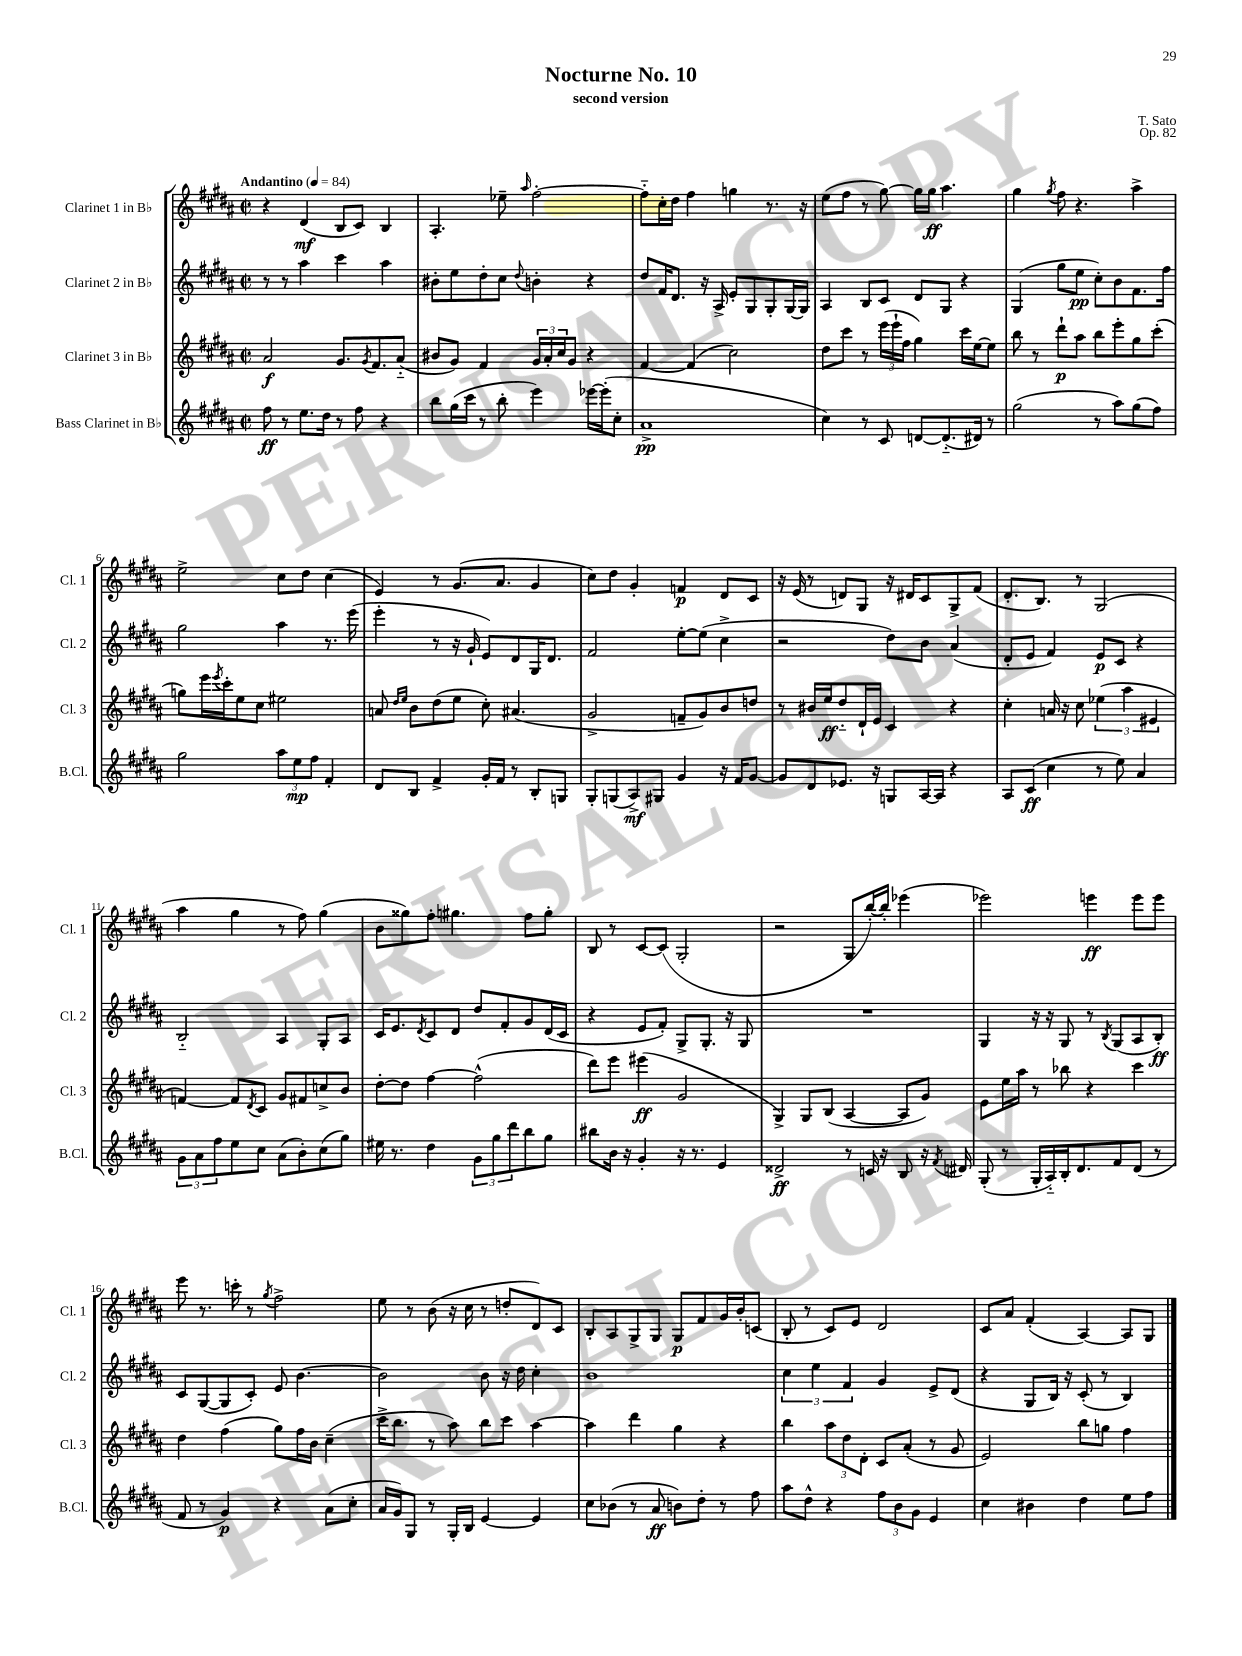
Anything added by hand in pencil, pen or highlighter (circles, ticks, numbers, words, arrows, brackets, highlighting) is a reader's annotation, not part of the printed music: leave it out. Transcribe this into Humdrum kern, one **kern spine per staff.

**kern	**kern	**kern	**kern
*staff4	*staff3	*staff2	*staff1
*clefG2	*clefG2	*clefG2	*clefG2
*k[f#c#g#d#a#]	*k[f#c#g#d#a#]	*k[f#c#g#d#a#]	*k[f#c#g#d#a#]
*M2/2	*M2/2	*M2/2	*M2/2
*met(c|)	*met(c|)	*met(c|)	*met(c|)
*MM84	*MM84	*MM84	*MM84
8ff#	2a#	8r	4r
8r	.	8r	.
8.ee	.	4aa#	(4d#
16dd#	.	.	.
8r	8.g#	4ccc#	8B
8ff#	.	.	8c#)
.	8qg#	.	.
.	8.f#	.	.
4r	.	4aa#	4B
.	(8a#'~	.	.
=	=	=	=
8bb	8b#	8b#'	4.A#'
(16gg#	8g#)	8ee	.
16ccc#	.	.	.
8r	4f#	8dd#'	.
8bb'	.	8cc#	8ee-~
.	.	8qqdd#	16qqaa#
4eee)	24g#	4b'	[2ff#'
.	24a#'	.	.
.	24cc#	.	.
.	8g#	.	.
[16eee-	4r	4r	.
(16eee-']	.	.	.
8cc#'	.	.	.
=	=	=	=
1a#^	[4f#	8dd#	8ff#'~]
.	.	16f#	16cc#'
.	.	8.d#	16dd#
.	(4f#]	.	4ff#
.	.	16r	.
.	.	16A#^	.
.	2cc#)	8e'	4gg
.	.	8G#	.
.	.	8G#'	8.r
.	.	[16G#	.
.	.	16G#]	16r
=	=	=	=
4cc#)	8dd#	4A#	(8ee
.	8ccc#	.	8ff#
8r	8r	8B	8r
8c#	(24eee	8c#	[8gg#)
.	24eee`	.	.
.	24ff#	.	.
[8d	4gg#)	8d#	16gg#]
.	.	.	16gg#
(8.d'~]	.	8G#	4.aa#
.	16ccc#	4r	.
16d#)	[16ee	.	.
8r	8ee]	.	.
=	=	=	=
(2gg#	8bb	(4G#	4gg#
.	8r	.	.
.	.	.	8qgg#
.	8ddd#`	8gg#	8ff#
.	8aa#	8ee	4.r
8r	8bb	8cc#')	.
8aa#)	8eee'	8b	.
(8gg#	8gg#	8.f#	4aa#^
8ff#)	(8ccc#'	.	.
.	.	16ff#	.
=	=	=	=
2gg#	8gg)	2gg#	2ee^
.	16eee	.	.
.	8qeee	.	.
.	16ccc#'	.	.
.	8ee	.	.
.	8cc#	.	.
12aa#	2ee#	4aa#	8cc#
12ee	.	.	.
.	.	.	8dd#
12ff#	.	.	.
4f#'	.	8.r	(4cc#
.	.	(16eee	.
=	=	=	=
8d#	8a	4eee'	4e)
.	16qqdd#	.	.
.	16qqee	.	.
8B	8b	.	.
4f#^	(8dd#	8r	8r
.	8ee	16r	(8.g#
.	.	16g#`	.
16g#'	8cc#')	8e)	.
16f#	.	.	8.a#
8r	(4.a#	8d#	.
8B'	.	16G#	4g#
.	.	8.d#	.
8G	.	.	.
=	=	=	=
8G#'	2g#^	2f#	8cc#)
(8G	.	.	8dd#
8A#^)	.	.	4g#'
8G#	.	.	.
4g#	8f~	[8ee'	4f
.	8g#)	(8ee]	.
16r	8b	4cc#^	8d#
16f#	.	.	.
[8g#	8dd	.	8c#
=	=	=	=
8g#]	8r	2r	16r
.	.	.	(16e
8d#	16b#	.	8r
.	16ee	.	.
8.e-	8dd#'~	.	8d)
.	16d#`	.	8G#
16r	16e	.	.
8G	4c#	8dd#)	16r
.	.	.	16d#
[16A#	.	8b	8c#
16A#]	.	.	.
4r	4r	(4a#	8G#^
.	.	.	(8f#
=	=	=	=
8A#	4cc#'	8d#'	8.d#'
(8c#	.	8e	.
.	.	.	8.B)
4cc#	16a	4f#)	.
.	16r	.	.
.	8cc#	.	8r
8r	(6ee-	8e	(2G#
8ee)	.	8c#	.
.	6aa#	.	.
4a#	.	4r	.
.	6e#	.	.
=	=	=	=
12g#	[4f)	2B'~	4aa#
12a#	.	.	.
12ff#	.	.	.
8ee	8f]	.	4gg#
.	8qd#	.	.
8cc#	8c#	.	.
(8a#	8g#	4A#	8r
8b')	8f#	.	8ff#)
(8cc#	8cc^	8G#'	(4gg#
8gg#)	8b	8A#	.
=	=	=	=
16ee#	[8dd#'	16c#	8b
8.r	.	8.e	.
.	8dd#]	.	8gg##)
.	.	8qd#	.
4dd#	[4ff#	8c#	8ff#'
.	.	8d#	4.gg#
12g#	(2ff#^^]	8dd#	.
12gg#	.	.	.
.	.	8f#'	.
12ddd#	.	.	.
8bb	.	8g#	8ff#
8gg#	.	(16d#	8gg#'
.	.	16c#	.
=	=	=	=
8bb#	8ddd#)	4r	8B
16b	8eee	.	8r
16r	.	.	.
4g#'	(4eee#	8e	[8c#
.	.	8f#')	(8c#]
16r	2g#	8G#^	2G#'
8.r	.	.	.
.	.	8.G#'	.
4e	.	.	.
.	.	16r	.
.	.	8G#	.
=	=	=	=
2d##^	4G#^)	1r	2r
.	8G#	.	.
.	(8B	.	.
8r	[4A#	.	8G#
16c	.	.	[16bb')
16r	.	.	16bb']
8B	8A#]	.	(4eee-
16r	8g#)	.	.
8qf#	.	.	.
16d#	.	.	.
=	=	=	=
(8G#'	8e	4G#	2eee-)
8r	16ee	.	.
.	16aa#	.	.
16G#'	8r	16r	.
16A#'~)	.	16r	.
16B'	8bb-	8G#	.
8.d#	.	.	.
.	4r	8r	4eee
.	.	8qB	.
8f#	.	(8G#	.
(8d#	4ccc#	8A#	8eee
8r	.	8B')	8eee
=	=	=	=
8f#	4dd#	8c#	8eee
8r	.	([8G#	8.r
4g#)	(4ff#	8G#]	.
.	.	.	16ccc'
.	.	8c#')	8r
.	.	.	8qgg#
4r	8gg#)	8e	2ff#^
.	16ff#	[4.b	.
.	16b	.	.
(8a#	(4cc#~	.	.
8cc#'	.	.	.
=	=	=	=
16a#	16ccc#^	2b]	8ee
16g#)	8.bb	.	.
8G#	.	.	8r
8r	8r	.	(8b
16G#'	8aa#)	.	16r
16B	.	.	16cc#
[4e	8bb	8b	8r
.	8ccc#	16r	8dd'
.	.	16dd#	.
4e]	[4aa#	4cc#'	8d#)
.	.	.	8c#
=	=	=	=
8cc#	4aa#]	1b	8B'
(8b-	.	.	8A#
8r	4ddd#	.	8G#^
8a#	.	.	8G#
8b)	4gg#	.	8G#
8dd#'	.	.	8f#
8r	4r	.	16g#
.	.	.	16b'
8ff#	.	.	(8c
=	=	=	=
8aa#	4bb	6cc#	8B'
8dd#^^	.	.	8r
.	.	6ee	.
4r	12aa#	.	8c#)
.	12dd#	6f#	.
.	.	.	8e
.	12d#'	.	.
12ff#	8c#	4g#	2d#
12b	.	.	.
.	(8a#'	.	.
12g#	.	.	.
4e	8r	8e^	.
.	8g#	(8d#	.
=	=	=	=
4cc#	2e)	4r	8c#
.	.	.	8a#
4b#	.	8G#	(4f#'
.	.	16B)	.
.	.	16r	.
4dd#	8bb	(8c#'	[4A#)
.	8gg	8r	.
8ee	4ff#	4B)	8A#]
8ff#	.	.	8G#
==	==	==	==
*-	*-	*-	*-
